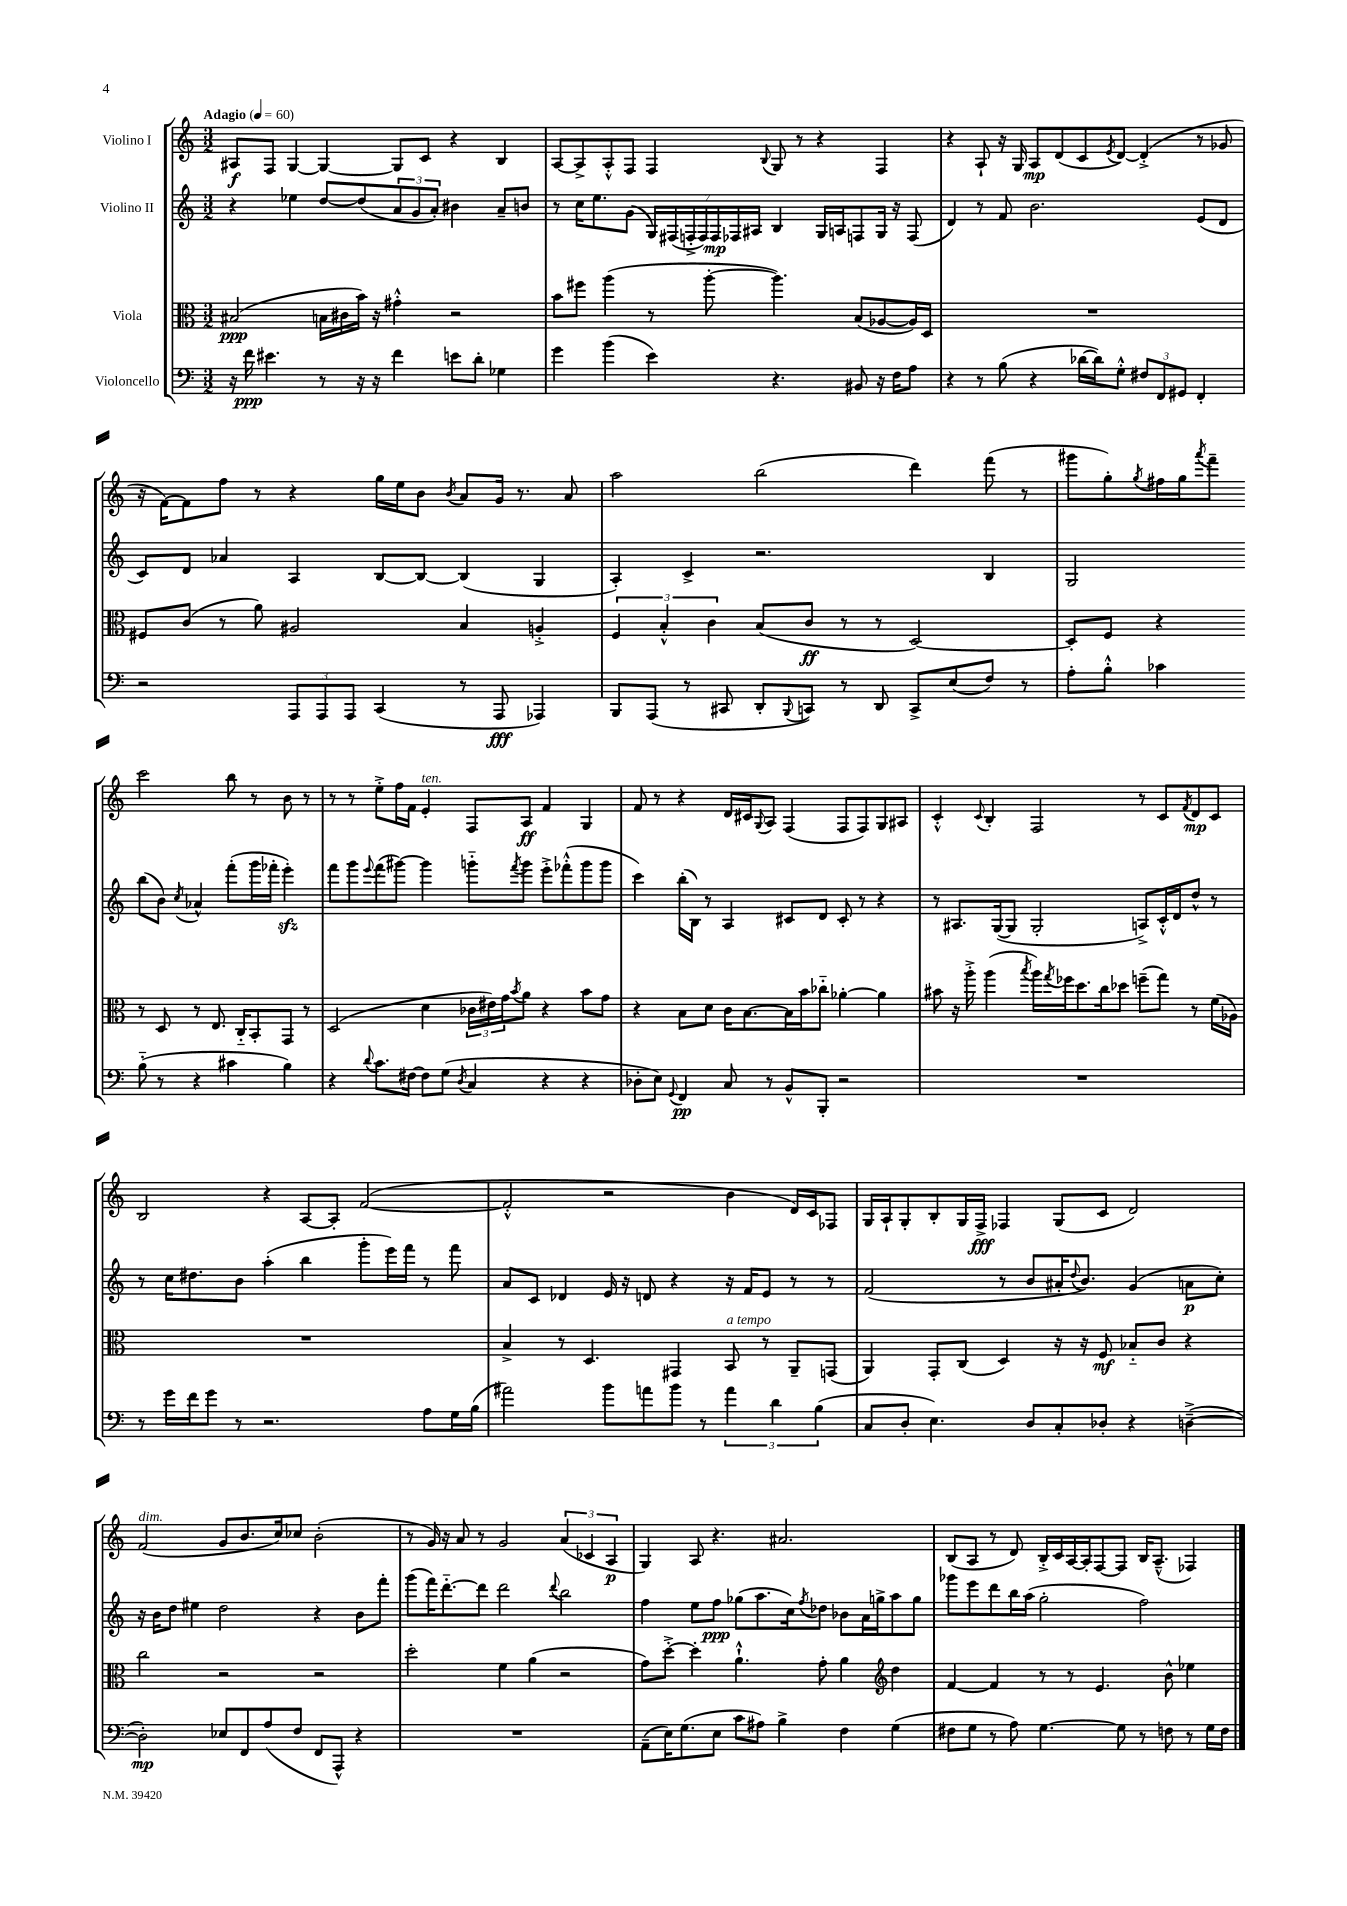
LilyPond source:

<<
\new StaffGroup <<
\new Staff = "s0" \with { instrumentName = "Violino I" } {
    \clef treble \key c \major \numericTimeSignature \time 3/2 \tempo "Adagio" 4 = 60
    ais8\f f8 g4~ g4~ g8 c'8 r4 b4 |
    a8~ a8-> a8-.-^ f8 f4 \appoggiatura { b8 } g8 r8 r4 f4 |
    r4 a8-! r16 g16 a8\mp d'8( c'8 \acciaccatura { e'8 } d'8~) d'4-.->( r8 ges'8 |
    r16 f'16~) f'8 f''8 r8 r4 g''16 e''16 b'8 \acciaccatura { b'8 } a'8 g'16 r8. a'8 |
    a''2 b''2( d'''4) f'''8( r8 |
    gis'''8 g''8-.) \acciaccatura { g''8 } fis''16 g''16 \acciaccatura { a'''8 } f'''8-- c'''2 b''8 r8 b'8 r8 |
    r8 r8 e''8-.-> f''16 f'16 e'4-.^\markup { \italic "ten." } f8 a8\ff f'4 g4 |
    f'8 r8 r4 d'16 cis'16 \appoggiatura { g8 } a8 f4( f8 f8) g8 ais8 |
    c'4-.-^ \appoggiatura { c'8 } b4-. f2 r8 c'8 \acciaccatura { f'8 } d'8\mp c'8 |
    b2 r4 a8~ a8-. f'2~( |
    f'2-.-^ r2 b'4 d'16) c'16 fes8 |
    g16 a16-! g8-. b8-. g16 f16->\fff fes4 g8( c'8 d'2) |
    f'2^\markup { \italic "dim." }( g'8 b'8. c''16) ces''8 b'2-.( |
    r8 g'16) r16 a'8 r8 g'2 \tuplet 3/2 { a'4( ces'4 a4\p } |
    g4) a8 r4. ais'2. |
    b8( a8 r8 d'8) b16-.-> c'16 a16~ a16-. f8~ f8 b16 a8.---^( fes4) \bar "|." |
}
\new Staff = "s1" \with { instrumentName = "Violino II" } {
    \clef treble \key c \major \numericTimeSignature \time 3/2
    r4 ees''4 d''8~ d''8( \tuplet 3/2 { a'8 g'8 a'8-.) } bis'4 a'8-- b'8 |
    r8 c''16 e''8. g'8( \tuplet 7/4 { g16) fis16( f16-.-> f16) f16\mp fes16 ais16 } b4 g16 a16 f8 g16 r16 f8( |
    d'4) r8 f'8 b'2. e'8( d'8 |
    c'8) d'8 aes'4 a4 b8~ b8~ b4( g4 |
    a4-.) c'4-> r2. b4 |
    g2 b''8( b'8) \acciaccatura { c''8 } aes'4-^ f'''8-.( g'''16 fes'''16-. e'''4-.\sfz) |
    f'''8 g'''8 \appoggiatura { e'''8 } f'''8( gis'''8~) gis'''4 g'''8-_ \acciaccatura { f'''8 } g'''8 e'''8-.-> fes'''8-.-^( g'''8 g'''8 |
    c'''4) b''16-.( b16) r8 a4 cis'8 d'8 cis'8-. r8 r4 |
    r8 ais8. g16~( g8 g2-. a8->) c'16-.-^ d'16 d''8-^ r8 |
    r8 c''16 dis''8. b'8 a''4-.( b''4 g'''8-. e'''16) f'''16 r8 f'''8 |
    a'8 c'8 des'4 e'16 r16 d'8 r4 r16 f'16 e'8 r8 r8 |
    f'2( r8 b'8 ais'16-. \appoggiatura { d''8 } b'8.) g'4( a'8\p c''8-.) |
    r16 b'16 d''8 eis''4 d''2 r4 b'8 f'''8-. |
    g'''8( f'''16) d'''8.~-_ d'''8 d'''2 \appoggiatura { d'''8 } b''2 |
    f''4 e''8 f''8\ppp ges''8( a''8. c''16) \acciaccatura { f''8 } des''8 bes'8 a'16 g''16-> a''8 g''8 |
    ges'''8 e'''8 d'''8 b''16 a''16( g''2-. f''2) \bar "|." |
}
\new Staff = "s2" \with { instrumentName = "Viola" } {
    \clef alto \key c \major \numericTimeSignature \time 3/2
    bis2\ppp( b16 cis'16 b'16) r16 gis'4-.-^ r2 |
    b'8 fis''8 a''4( r8 a''8~-. a''4.) b8( aes8~ aes16) d16 |
    R1. |
    fis8 c'8( r8 a'8) ais2 b4 a4-.-> |
    \tuplet 3/2 { f4 b4-.-^ c'4 } b8( c'8\ff r8 r8 d2~) |
    d8-. f8 r4 r8 d8 r8 e8. c16-_ b,8-. g,8 r8 |
    d2( d'4 \tuplet 3/2 { ces'16 eis'16) g'16 } \acciaccatura { b'8 } a'8 r4 b'8 g'8 |
    r4 b8 d'8 c'16 b8.~ b16 b'16 ces''8-_ aes'4~-. aes'4 |
    bis'8 r16 a''16-.-> a''4( \acciaccatura { b''8 } a''16) \acciaccatura { g''8 } fes''16 d''8. c''16 des''8 f''8--( g''8) r8 f'16( aes16) |
    R1. |
    b4-> r8 d4. gis,4 b,8^\markup { \italic "a tempo" } r8 a,8-- g,8( |
    a,4) g,8-. c8( d4) r16 r16 f8\mf bes8-_ c'8 r4 |
    c''2 r2 r2 |
    d''2-. f'4 a'4( r2 |
    g'8) d''8~-.-> d''4-. a'4.-!-^ g'8-. a'4 \clef treble d''4 |
    f'4~ f'4 r8 r8 e'4. b'8-^ ees''4 \bar "|." |
}
\new Staff = "s3" \with { instrumentName = "Violoncello" } {
    \clef bass \key c \major \numericTimeSignature \time 3/2
    r16 f'16\ppp eis'4. r8 r16 r16 f'4 e'8 d'8-. ges4 |
    g'4 b'4( e'4) r4. bis,8 r16 f16 a8 |
    r4 r8 b8( r4 des'16~ des'16) g8-.-^ \tuplet 3/2 { fis8 f,8 gis,8 } f,4-. |
    r2 \tuplet 3/2 { a,,8 a,,8 a,,8 } c,4( r8 a,,8\fff aes,,4) |
    b,,8 a,,8( r8 cis,8 d,8-. \appoggiatura { b,,8 } c,8) r8 d,8 c,8-> e8( f8) r8 |
    a8-. b8-.-^ ces'4 b8-_( r8 r4 cis'4 b4) |
    r4 \appoggiatura { d'8 } c'8. fis16~ fis8 g8( \acciaccatura { d8 } c4 r4 r4 |
    des8-. e8) \appoggiatura { g,8 } f,4\pp c8 r8 b,8-^ b,,8-. r2 |
    R1. |
    r8 g'16 f'16 g'8 r8 r2. a8 g16 b16( |
    ais'2) b'8 a'8 b'8 r8 \tuplet 3/2 { a'4 d'4 b4( } |
    c8 d8-. e4.) d8 c8-. des8-. r4 d4~--->( |
    d2-.\mp) ees8 f,8 a8( f8 f,8 a,,8-^) r4 |
    R1. |
    a,8--( e16) g8.( e8 c'8 ais8) b4-> f4 g4( |
    fis8 g8 r8 a8) g4.~ g8 r8 f8 r8 g16 f16 \bar "|." |
}
>>
>>
\layout { \context { \Score \remove "Bar_number_engraver" } }
